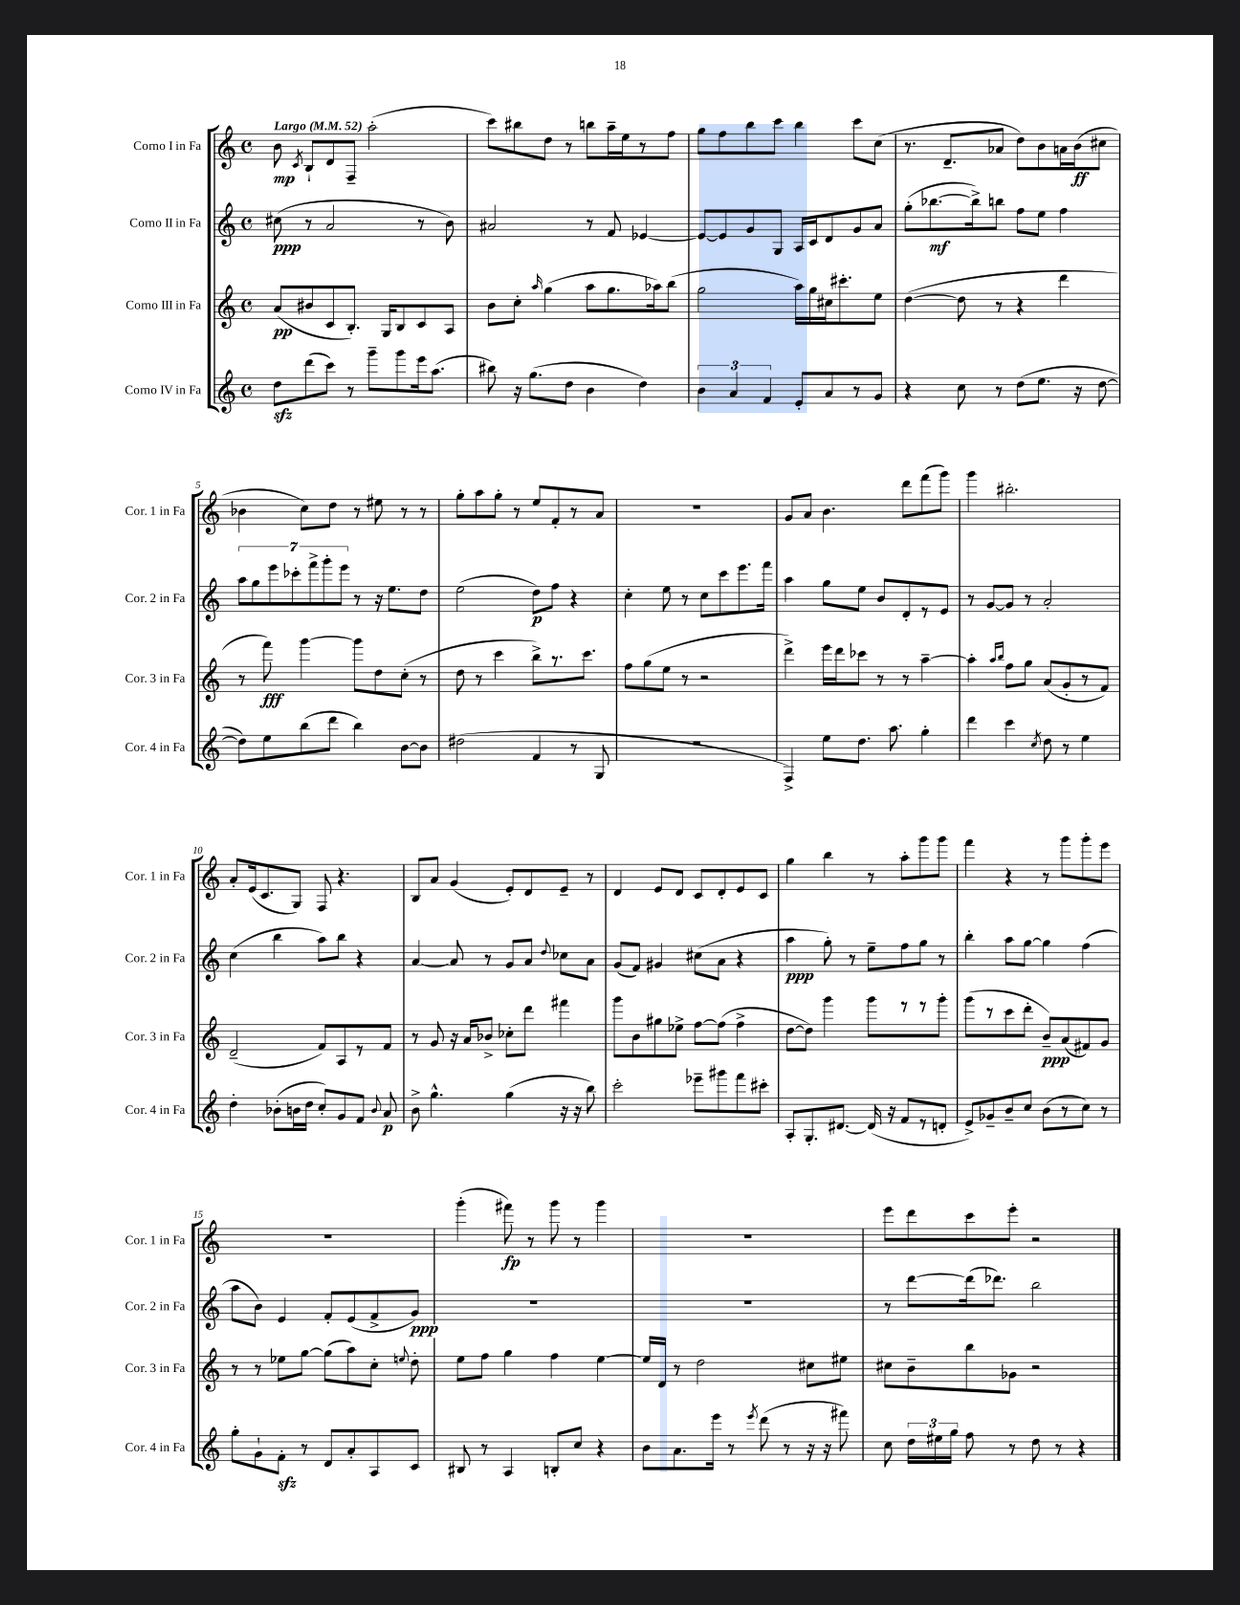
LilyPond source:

<<
\new StaffGroup <<
\new Staff = "s0" \with { instrumentName = "Corno I in Fa" shortInstrumentName = "Cor. 1 in Fa" } {
    \clef treble \key c \major \defaultTimeSignature \time 4/4 \tempo "Largo" 4 = 52
    \autoBeamOff b'8\mp \acciaccatura { c'8 } b8[-! d'8 f8]-- a''2-.( |
    c'''8[) bis''8 d''8] r8 b''8[ a''16-- e''16 r8 f''8] |
    g''8[ f''8 b''8 c'''8] b''4 c'''8[ c''8]( |
    r8. d'8.[-- aes'8] d''8[) b'8 a'16 b'16\ff( cis''8] |
    bes'4 c''8[) d''8] r8 eis''8 r8 r8 |
    g''8[-. a''8 g''8]-. r8 e''8[ f'8-. r8 a'8] |
    R1 |
    g'8[ a'8] b'4. d'''8[ f'''8( g'''8]) |
    g'''4 bis''2.-. |
    a'8[-. e'16( c'8. g8]) f8 r4. |
    b8[ a'8] g'4( e'8[-.) d'8 e'8]-- r8 |
    d'4 e'8[ d'8] c'8[ d'8-. e'8 c'8] |
    g''4 b''4 r8 a''8[-. g'''8 g'''8] |
    f'''4 r4 r8 g'''8[ g'''8-. e'''8] |
    R1 |
    g'''4-.( fis'''8\fp) r8 g'''8 r8 g'''4 |
    R1 |
    e'''8[ d'''8 c'''8 e'''8]-. r2 \bar "|." |
}
\new Staff = "s1" \with { instrumentName = "Corno II in Fa" shortInstrumentName = "Cor. 2 in Fa" } {
    \clef treble \key c \major \defaultTimeSignature \time 4/4
    \autoBeamOff cis''8\ppp( r8 a'2 r8 b'8) |
    ais'2 r8 f'8 ees'4~ |
    ees'8[~ ees'8 g'8 g8] a16[ c'16 d'8 g'8 a'8] |
    g''8[-.( bes''8.~\mf bes''16->) b''8] f''8[ e''8] f''4 |
    \tuplet 7/4 { a''8[ g''8 e'''8 ces'''8-. f'''8-> g'''8-. e'''8] } r8 r16 e''8.[ d''8] |
    e''2( d''8[\p) f''8] r4 |
    c''4-. e''8 r8 c''8[ c'''8 e'''8. f'''16] |
    a''4 g''8[ e''8] b'8[ d'8-. r8 e'8] |
    r8 g'8[~ g'8] r8 a'2-. |
    c''4( b''4 a''8[) b''8] r4 |
    a'4~ a'8 r8 g'8[ a'8] \appoggiatura { d''8 } ces''8[ a'8] |
    g'8[( f'8]) gis'4 cis''8[( a'8] r4 |
    a''4\ppp g''8-.) r8 e''8[-- f''8 g''8] r8 |
    b''4-. a''8[ g''8]~ g''4 f''4( |
    a''8[ b'8]) e'4 f'8[-. e'8( f'8-> g'8]\ppp) |
    R1 |
    R1 |
    r8 d'''8[~ d'''16( des'''8.]) b''2 \bar "|." |
}
\new Staff = "s2" \with { instrumentName = "Corno III in Fa" shortInstrumentName = "Cor. 3 in Fa" } {
    \clef treble \key c \major \defaultTimeSignature \time 4/4
    \autoBeamOff a'8[\pp( bis'8 c'8 b8.]-.) g16[ b8 c'8 a8] |
    b'8[ c''8]-. \grace { a''16 } g''4( a''8[ g''8. aes''16) b''8]( |
    g''2 a''16[) g''16 cis''16 cis'''8.-. e''8] |
    d''4~( d''8 r8 r4 d'''4 |
    r8 f'''8\fff) g'''4~ g'''8[ d''8 c''8]-.( r8 |
    d''8 r8 c'''4 b''8[->) r8. c'''8.] |
    f''8[ g''8( e''8] r8 r2 |
    d'''4->) e'''16[ d'''16 ces'''8] r8 r8 a''4~-- |
    a''4-. \grace { a''16[ b''16] } f''8[ g''8] a'8[( g'8-. r8 f'8]) |
    d'2--( f'8[) a8 r8 f'8] |
    r8 g'8 r16 a'16[ bes'8]-> ces''8[-. d'''8] fis'''4 |
    g'''8[ b'8 gis''8 ees''8]-> f''8[~ f''8]( f''4-> |
    d''8[~ d''8]) g'''4 g'''8[ r8 r8 g'''8]-. |
    g'''8[( r8 c'''8 d'''8]-. b'8[--\ppp) a'8( fis'8) g'8] |
    r8 r8 ees''8[ g''8]~ g''8[( a''8) c''8]-. \appoggiatura { e''8 } d''8-. |
    e''8[ f''8] g''4 f''4 e''4~ |
    e''16[ d'16] r8 d''2 cis''8[ eis''8] |
    cis''8[ b'8-- b''8 ges'8] r2 \bar "|." |
}
\new Staff = "s3" \with { instrumentName = "Corno IV in Fa" shortInstrumentName = "Cor. 4 in Fa" } {
    \clef treble \key c \major \defaultTimeSignature \time 4/4
    \autoBeamOff d''8[\sfz d'''8( c'''8]) r8 g'''8[-- g'''8 e'''16 a''8.]( |
    bis''8) r16 g''8.[( d''8] b'4 d''4) |
    \tuplet 3/2 { b'4 a'4 f'4 } e'8[-. a'8 r8 g'8] |
    r4 c''8 r8 d''8[( e''8.] r16 d''8~ |
    d''8[) e''8 b''8( d'''8] b''4) b'8[~ b'8] |
    dis''2( f'4 r8 g8 |
    R1 |
    f4->) e''8[ d''8.] a''8. g''4-. |
    d'''4 c'''4 \acciaccatura { c''8 } d''8 r8 e''4 |
    d''4-. bes'8[-.( b'16 d''16] c''8[-.) g'8 f'8] \appoggiatura { b'8 } a'8\p |
    b'8-> g''4.-^ g''4( r16 r16 b''8) |
    c'''2-. ees'''8[-- gis'''8 f'''8 cis'''8]-. |
    a8[-. g8.-. dis'8.]~ dis'16( r16 f'8[ r8 d'8]-. |
    e'8[->) ges'8-- b'8-- c''8] b'8[( r8 c''8]) r8 |
    g''8[-. g'8-! f'8]-.\sfz r8 d'8[ a'8-. a8 c'8] |
    bis8 r8 a4 b8[-. c''8] r4 |
    b'8[ a'8. e'''16] r8 \acciaccatura { e'''8 } d'''8( r8 r16 r16 fis'''8) |
    c''8 \tuplet 3/2 { d''16[ eis''16 g''16] } f''8 r8 d''8 r8 r4 \bar "|." |
}
>>
>>
